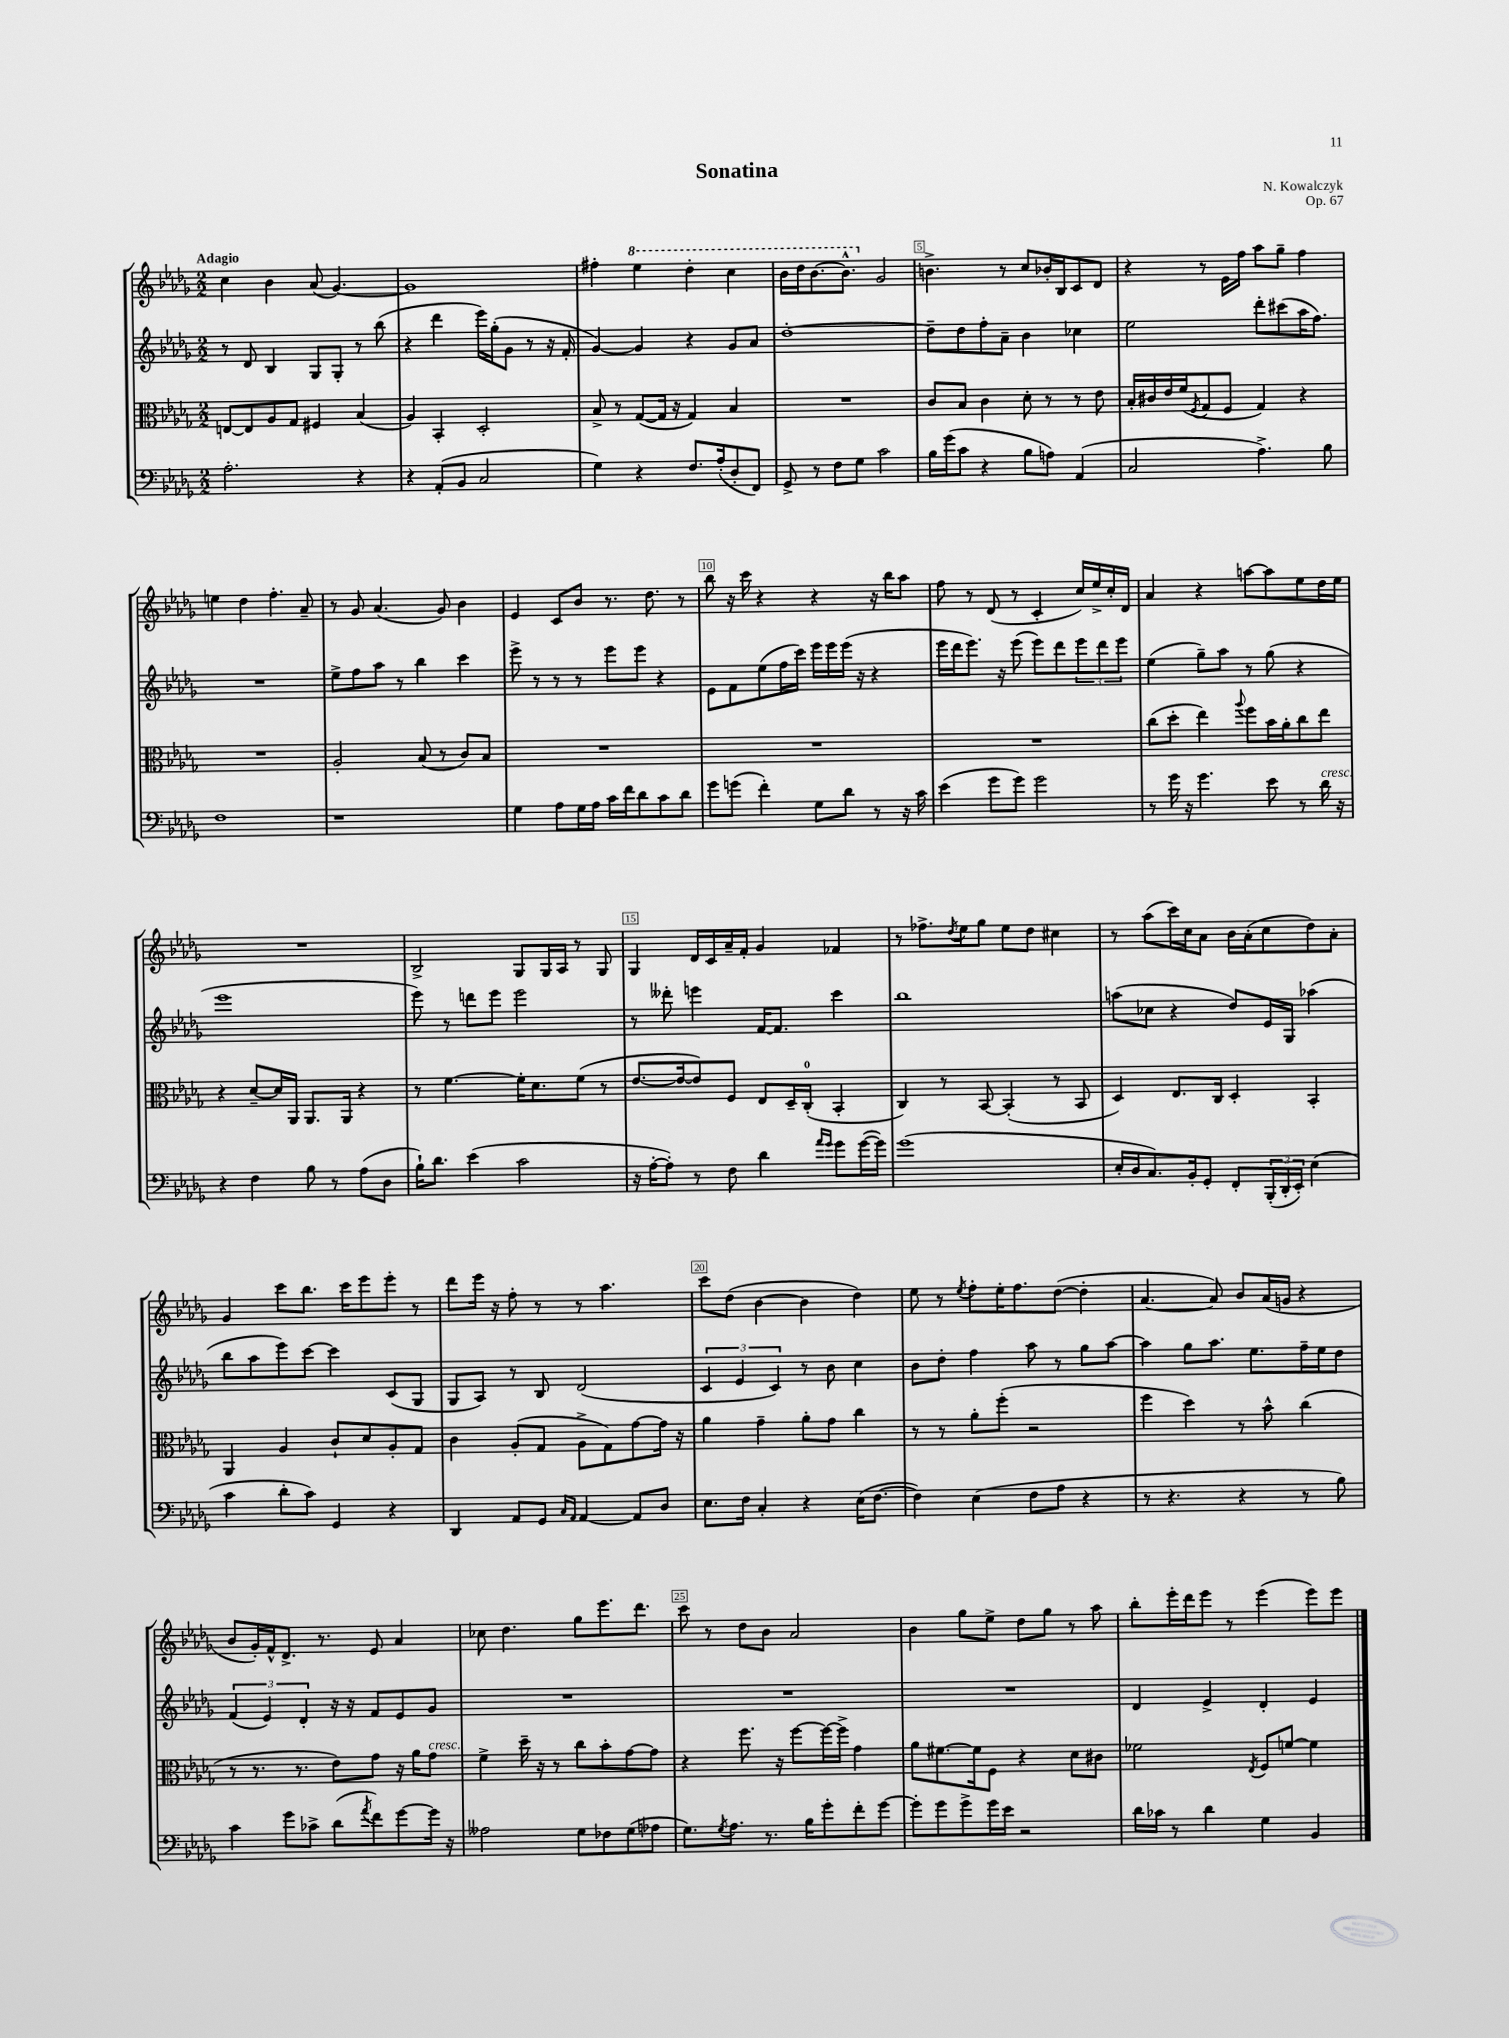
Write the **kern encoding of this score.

**kern	**kern	**kern	**kern
*part4	*part3	*part2	*part1
*staff4	*staff3	*staff2	*staff1
*clefF4	*clefC3	*clefG2	*clefG2
*k[b-e-a-d-g-]	*k[b-e-a-d-g-]	*k[b-e-a-d-g-]	*k[b-e-a-d-g-]
*M2/2	*M2/2	*M2/2	*M2/2
=1	=1	=1	=1
!	!	!	!LO:TX:a:B:t=Adagio
2.A-'\	[8En/L	8r	4cc\
.	8E/]	8d-/	.
.	8A-/	4B-/	4b-\
.	8G-/J	.	.
.	4F#X/	8G-/L	(8a-/
.	.	8G-'/J	[4.g-/)
4r	(4B-/	8r	.
.	.	(8bb-\	.
=2	=2	=2	=2
4r	4A-/)	4r	1g-]
(8AA-'/L	4BB-'/	4ddd-\	.
8BB-/J	.	.	.
2C/	2D-'/	16eee-\LL)	.
.	.	(16gg-'\J	.
.	.	8g-\J	.
.	.	8r	.
.	.	16r	.
.	.	16f'/	.
=3	=3	=3	=3
4G-\)	8B-^/	[4g-/)	4ff#X'\
.	8r	.	.
*	*	*	*8va
4r	([8G-/L	4g-/]	4eee-\
.	16G-/Jk]	.	.
.	16r	.	.
8.F/L	4G-/)	4r	4ddd-'\
(16A-'/k	.	.	.
8D-'/	4B-/	8g-/L	4ccc\
8FF/J)	.	8a-/J	.
=4	=4	=4	=4
8GG-^/	1r	[1dd-'	16bb-\LL
.	.	.	16ddd-\J
8r	.	.	[8.bb-\
8F\L	.	.	.
.	.	.	8.bb-^^\J]
8G-\J	.	.	.
*	*	*	*X8va
2c\	.	.	2g-/
=5	=5	=5	=5
16B-\LL	8c/L	8dd-~\L]	4.bn^\
(16g-\J	.	.	.
8c\J	8B-/J	8dd-\	.
4r	4c\	8ff'\	.
.	.	8a-~\J	8r
8B-\L	8d-'\	4b-\	8cc/L
8An\J)	8r	.	16b-X'/L
.	.	.	16B-/J
(4AA-/	8r	4cc-X\	8c/
.	8e-\	.	8d-/J
=6	=6	=6	=6
2C/	16B-'/LL	2ee-\	4r
.	16c#X/	.	.
.	16e-/	.	.
.	(16f/J	.	.
.	8qF/	.	.
.	8G-/	.	8r
.	8F/J	.	16e-\LL
.	.	.	16ff\JJ
4.A-^\)	4G-/)	8ddd-'\L	8aa-\L
.	.	(8ccc#X\	8gg-~\J
.	4r	16aa-\K	4ff\
.	.	8.ff\J)	.
8B-\	.	.	.
!!LO:LB:g=z
=7	=7	=7	=7
1F	1r	1r	4een\
.	.	.	4dd-\
.	.	.	4.ff'\
.	.	.	8a-~/
=8	=8	=8	=8
1r	2A-'/	8ee-^\L	8r
.	.	8ff\	8g-/
.	.	8aa-\J	(4.a-/
.	.	8r	.
.	(8B-/	4bb-\	.
.	8r	.	8g-/)
.	8c/L)	4ccc\	4b-\
.	8B-/J	.	.
=9	=9	=9	=9
4G-\	1r	8eee-^\	4e-/
.	.	8r	.
8A-\L	.	8r	8c/L
16G-\L	.	8r	8b-/J
16A-\JJ	.	.	.
16c\LL	.	8eee-\L	8.r
16f\J	.	.	.
8d-\	.	8eee-\J	.
.	.	.	8.dd-\
8c\	.	4r	.
8d-\J	.	.	8r
=10	=10	=10	=10
8g-\L	1r	8e-\L	8bb-\
(8gn\J	.	8f\	16r
.	.	.	16ccc\
4f'\)	.	(8ee-\	4r
.	.	16ff\L	.
.	.	16ccc\JJ)	.
8G-\L	.	16eee-\LL	4r
.	.	16eee-\	.
8d-\J	.	(16eee-\JJ	.
.	.	16r	.
8r	.	4r	16r
.	.	.	16bb-\KL
16r	.	.	8aa-\J
16c\	.	.	.
=11	=11	=11	=11
(4e-\	1r	16eee-\LL	8ff\
.	.	16ddd-\J	.
.	.	8.eee-\J)	8r
8g-\L	.	.	(8d-/
.	.	16r	.
8g-\J)	.	(8eee-\	8r
2g-\	.	8eee-\L)	4c'/
.	.	8ddd-\	.
.	.	12eee-\	16cc/LL)
.	.	.	16ee-^/
.	.	12ddd-\	.
.	.	.	16cc'/
.	.	12eee-\J	.
.	.	.	16d-/JJ
=12	=12	=12	=12
8r	(8cc\L	(4ee-\	4a-/
16g-\	8dd-'\J	.	.
16r	.	.	.
4.g-\	4ee-\)	8gg-~\L)	4r
.	.	8aa-\J	.
.	8qqaa-/	.	.
.	8ff\L	8r	[8aan\L
8e-\	16b-\L	(8gg-\	8aa\]
.	16a-'\J	.	.
8r	8cc\	4r	8ee-\
!LO:TX:a:i:t=cresc.	!	!	!
16d-\	8ee-\J	.	16dd-\L
16r	.	.	16ee-\JJ
!!LO:LB:g=z
=13	=13	=13	=13
4r	4r	1eee-	1r
4F\	[8d-~/L	.	.
.	16d-/L]	.	.
.	16AA-/JJ	.	.
8B-\	8.AA-/L	.	.
8r	.	.	.
.	16AA-/Jk	.	.
(8A-\L	4r	.	.
8D-\J	.	.	.
=14	=14	=14	=14
16B-`\KL)	8r	8eee-\)	2B-^/
8.d-\J	.	.	.
.	[4.f\	8r	.
(4e-\	.	8dddn\L	.
.	.	8eee-\J	.
2c\	16f'\KL]	2eee-\	8G-/L
.	8.d-\	.	.
.	.	.	16G-/L
.	.	.	16A-/JJ
.	(8f\J	.	8r
.	8r	.	8G-/
=15	=15	=15	=15
16r	[8.e-/L	8r	4G-/
[16A-'\KL	.	.	.
8A-'\J])	.	8ddd--X'\	.
.	16e-/k_	.	.
8r	8e-/])	4eeen\	16d-/LL
.	.	.	16c/
8F\	8F/J	.	16a-~/
.	.	.	16f'/JJ
4d-\	8E-/L	[16f/KL	4g-/
.	.	8.f/J]	.
.	16D-~/L	.	.
.	(16C'/JJ	.	.
16qqa-/LL	.	.	.
16qqg-/JJ	.	.	.
8g-\L	4BB-'/	4ccc\	4f-X/
([16g-\L	.	.	.
16g-\JJ])	.	.	.
=16	=16	=16	=16
(1g-	4C/)	1bb-	8r
.	.	.	8.ff-X^\L
.	8r	.	.
.	.	.	8qdd-/
.	.	.	16ee-\k
.	[8BB-/	.	8gg-\J
.	(4BB-'/]	.	8ee-\L
.	.	.	8dd-\J
.	8r	.	4cc#X\
.	8BB-/	.	.
=17	=17	=17	=17
16E-'/LL	4D-/)	(8aan\L	8r
16D-/J	.	.	.
8.C/)	.	8cc-X\J	(8aa-\L
.	8.E-/L	4r	16ccc\L)
16BB-'/k	.	.	16cc\J
8GG-'/J	.	.	8a-\J
.	16C/Jk	.	.
8FF'/L	4D-'/	8dd-/L)	16b-\LL
.	.	.	(16a-'\J
(24BBB-'/L	.	16e-/L	8cc\
24DD-'/	.	.	.
.	.	16G-/JJ	.
24EE-'/JJ)	.	.	.
(4E-\	4BB-'/	(4aa-X\	8dd-\)
.	.	.	8a-'\J
!!LO:LB:g=z
=18	=18	=18	=18
4c\	4AA-/	8bb-\L	4g-/
.	.	8aa-\	.
8d-'\L	4A-/	8eee-\)	8ccc\L
8c\J)	.	[8ccc\J	8.bb-\J
4GG-/	8c`/L	4ccc\]	.
.	.	.	16ccc\KL
.	8d-/	.	8eee-\
4r	8A-'/	(8c/L	8eee-'\J
.	8G-/J	8G-/J	8r
=19	=19	=19	=19
4DD-/	4c\	8G-/L	8ddd-\L
.	.	8A-/J)	16eee-\Jk
.	.	.	16r
8AA-/L	(8A-'/L	8r	8ff'\
8GG-/J	8G-/J	8B-/	8r
16qqC/LL	.	.	.
16qqAA-/JJ	.	.	.
[4AA-/	8A-^\L	(2d-/	8r
.	8G-\)	.	4.aa-\
8AA-/L]	[8g-\	.	.
8D-/J	16g-\Jk]	.	.
.	16r	.	.
=20	=20	=20	=20
8.E-\L	4a-\	6c/	8ccc\L
.	.	.	(8dd-\J
.	.	6e-/	.
16F\Jk	.	.	.
4C'/	4g-~\	.	[4b-\
.	.	6c/)	.
4r	8a-'\L	8r	4b-\]
.	8g-\J	8b-\	.
(16E-\KL	4cc\	4cc\	4dd-\)
[8.F\J	.	.	.
=21	=21	=21	=21
4F\])	8r	8b-\L	8ee-\
.	8r	8dd-'\J	8r
.	.	.	8qee-/
(4E-\	8a-'\L	4ff\	8ff'\L
.	(8ff'\J	.	16ee-'\K
.	.	.	8.ff\
8F\L	2r	8aa-\	.
8A-\J	.	8r	([8dd-\J
4r	.	8gg-\L	4dd-'\]
.	.	[8aa-\J	.
=22	=22	=22	=22
8r	4ff\	4aa-\]	[4.a-/
4.r	.	.	.
.	4dd-\)	8gg-\L	.
.	.	8.aa-\J	8a-/])
4r	8r	.	8b-/L
.	.	8.ee-\L	.
.	8b-^^\	.	(16a-/L
.	.	.	16gn/JJ
8r	(4cc\	16ff~\L	4r
.	.	16ee-\J	.
8B-\)	.	8dd-\J	.
!!LO:LB:g=z
=23	=23	=23	=23
4c\	8r	(6f/	8b-/L
.	8.r	.	16g-'/L)
.	.	6e-/)	.
.	.	.	16f^^/J
8g-\L	.	.	8.d-^/J
.	8.r	.	.
.	.	6d-'/	.
8c-X^\J	.	.	.
.	.	.	8.r
(8d-\L	8e-\L)	16r	.
.	.	16r	.
8qa-/	.	.	.
8f\)	8g-\J	8f/L	8e-/
[8g-\	16r	8e-/	4a-/
.	16a-\KL	.	.
!	!LO:TX:a:i:t=cresc.	!	!
16g-\Jk]	8g-\J	8g-/J	.
16r	.	.	.
=24	=24	=24	=24
2A--X\	4f^\	1r	8cc-X\
.	.	.	4.dd-\
.	16dd-~\	.	.
.	16r	.	.
.	8r	.	.
8G-\L	8cc\L	.	8gg-\L
8F-X\	8b-'\	.	8.eee-\
(8G-\	[8g-\	.	.
.	.	.	8.ddd-\J
8A-X\J	8g-\J]	.	.
=25	=25	=25	=25
8.G-\L)	4r	1r	8ccc\
.	.	.	8r
8qG-/	.	.	.
8.A-\J	.	.	.
.	8.ff\	.	8dd-\L
8.r	.	.	8b-\J
.	16r	.	.
.	[8ff\L	.	2a-/
16B-\KL	.	.	.
8g-'\	16ff\L_	.	.
.	16ff^\JJ]	.	.
8f'\	4g-\	.	.
[8g-\J	.	.	.
=26	=26	=26	=26
8g-'\L]	8a-\L	1r	4b-\
8g-\	[8.f#X\	.	.
8g-^\	.	.	8gg-\L
.	16f#\k]	.	.
16g-\L	8F\J	.	8ee-^\J
16e-\JJ	.	.	.
2r	4r	.	8dd-\L
.	.	.	8gg-\J
.	8d-\L	.	8r
.	8c#X\J	.	8aa-\
=27	=27	=27	=27
16d-\LL	2f-X\	4d-/	8bb-'\L
16c-X\JJ	.	.	.
8r	.	.	16eee-'\L
.	.	.	16ddd-\J
4d-\	.	4e-^/	8eee-\J
.	.	.	8r
.	8qE-/	.	.
4G-\	8F/L	4d-'/	(4eee-\
.	[8fn/J	.	.
4BB-/	4f\]	4e-/	8eee-\L)
.	.	.	8eee-\J
==	==	==	==
*-	*-	*-	*-
